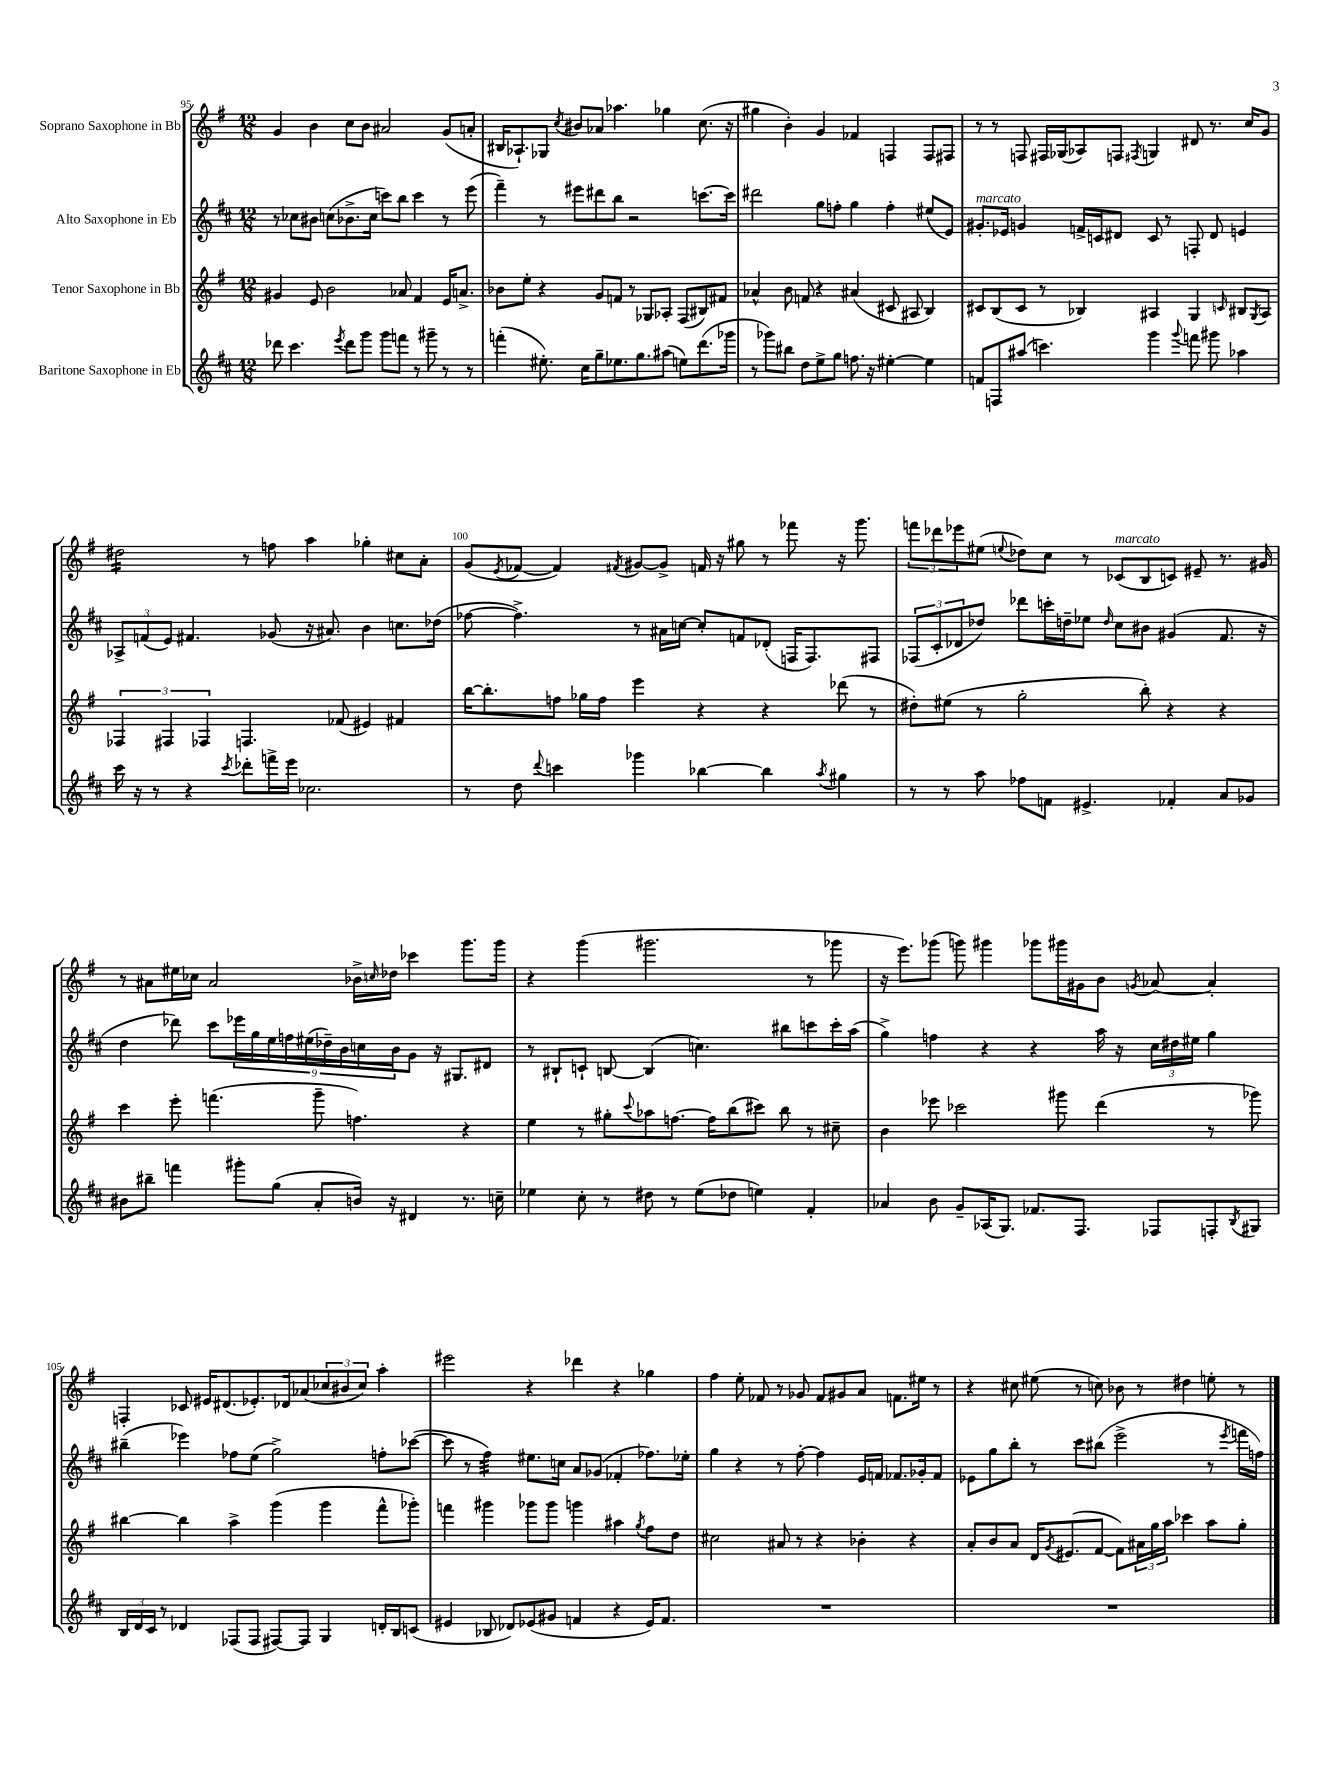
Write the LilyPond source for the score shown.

<<
\new StaffGroup <<
\new Staff = "s0" \with { instrumentName = "Soprano Saxophone in Bb" } {
    \clef treble \key g \major \numericTimeSignature \time 12/8
    g'4 b'4 c''8 b'8 ais'2 g'8( a'8-. |
    bis16 aes8.-!) ges8 \acciaccatura { c''8 } bis'8 aes'8 aes''4. ges''4 c''8.( r16 |
    gis''4 b'4-.) g'4 fes'4 f4 f8 fis8 |
    r8 r8 f8 fis16 ges16( aes8) f8 \acciaccatura { fis8 } g4 dis'8 r8. c''16 g'8 |
    dis''2:16 r8 f''8 a''4 ges''4-. cis''8 a'8-. |
    g'8( \acciaccatura { e'8 } fes'8~ fes'4) \acciaccatura { fis'8 } gis'8~ gis'8-> f'16 r16 gis''8 r8 fes'''8 r16 g'''8. |
    \tuplet 3/2 { f'''8 des'''8 ees'''8 } eis''8( \appoggiatura { e''8 } des''8) c''8 r8 ces'8^\markup { \italic "marcato" }( b8 c'8) eis'8-- r8. gis'16 |
    r8 ais'8 eis''16 ces''16 ais'2 bes'16-> \grace { c''16 } des''16 ces'''4 g'''8. g'''16 |
    r4 g'''4( gis'''2. r8 ges'''8 |
    r16 e'''8.) ges'''8( g'''8) gis'''4 ges'''8 gis'''16 gis'16 b'8 \acciaccatura { g'8 } aes'8~ aes'4-. |
    f4-. ces'8 eis'16 dis'8.( ees'8.-.) des'16 aes'8( \tuplet 3/2 { ces''8 bis'8 ces''8) } a''4-. |
    eis'''2 r4 des'''4 r4 ges''4 |
    fis''4 e''8-. fes'8 r8 ges'8 fes'8 gis'8 a'8 f'8. eis''16 r8 |
    r4 cis''8 eis''8( r8 c''8) bes'8 r8 dis''4 e''8-. r8 \bar "|." |
}
\new Staff = "s1" \with { instrumentName = "Alto Saxophone in Eb" } {
    \clef treble \key d \major \numericTimeSignature \time 12/8
    r8 ces''8 bis'8 c''8( bes'8.-> c''16 c'''8) b''8 c'''4 r8 e'''8( |
    fis'''4--) r8 eis'''8 dis'''8 b''8 r2 c'''8.~ c'''16 |
    dis'''2 g''8 f''8-. g''4 f''4-. eis''8( e'8) |
    gis'8.-.^\markup { \italic "marcato" } ees'16 g'4 f'16-> c'16 dis'8 c'8 r8 f8-. dis'8 e'4 |
    \tuplet 3/2 { aes8-> f'8( e'8) } fis'4. ges'8( r16 ais'8.) b'4 c''8. des''16( |
    fes''8~ fes''4.->) r8 ais'16 c''16~ c''8-. f'8 des'8-.( f16 f8.) fis8 |
    \tuplet 3/2 { fes8( cis'8-. des'8 } des''8) des'''8 c'''16-. d''16-- ees''8 \grace { d''16 } cis''8 bis'8 gis'4( fis'8. r16 |
    d''4 des'''8) cis'''8 \tuplet 9/8 { ees'''16 g''16 e''16 f''16 eis''16( des''16--) b'16 c''16 b'16 } g'8 r16 gis8. dis'8 |
    r8 bis8-! c'8-! b8~ b4( c''4.) bis''8 c'''8 c'''16-. a''16( |
    g''4->) f''4 r4 r4 a''16 r16 \tuplet 3/2 { cis''16 dis''16 eis''16 } g''4 |
    bis''4--( ees'''4) fes''8 e''8( g''2->) f''8-. ces'''8~( |
    ces'''8 r8 fis''4:32) eis''8. c''16 a'8 ges'8( fes'4-. fes''8.) ees''16-. |
    g''4 r4 r8 fis''8~-. fis''4 e'16 f'16 fes'8. ges'16-. fes'8 |
    ees'8 g''8 b''8-. r8 cis'''8 bis''8( e'''2-> r8 \acciaccatura { e'''8 } f'''16 f''16) \bar "|." |
}
\new Staff = "s2" \with { instrumentName = "Tenor Saxophone in Bb" } {
    \clef treble \key g \major \numericTimeSignature \time 12/8
    gis'4 e'8 b'2 aes'8 fis'4 e'16 a'8.-> |
    bes'8 e''8-. r4 g'8 f'8 r8 ges8 aes8-. fis8( bis8) fis'8 |
    aes'4-^ b'8 f'8 r4 ais'4( cis'8 ais8 b4) |
    cis'8 b8( cis'8 r8 bes4) ais4 g4 \grace { c'16 } bis8 \acciaccatura { g8 } ais8 |
    \tuplet 3/2 { fes4 fis4 fes4 } f4. fes'8( eis'4) fis'4 |
    b''16~ b''8.-. f''8 ges''16 f''16 e'''4 r4 r4 des'''8( r8 |
    dis''8-.) eis''8( r8 g''2-. b''8-.) r4 r4 |
    c'''4 e'''8-. f'''4.( g'''8-- f''4.) r4 |
    e''4 r8 gis''8-. \appoggiatura { c'''8 } aes''8 f''8.~ f''16 b''8( cis'''8) b''8 r8 cis''8-- |
    b'4 ees'''8 ces'''2 gis'''8 d'''4( r8 ges'''8) |
    bis''4~ bis''4 a''4-> g'''4( g'''4 fis'''8-^ ges'''8-.) |
    f'''4 gis'''4 ges'''8 ges'''8 g'''4 ais''4 \acciaccatura { g''8 } fis''8 d''8 |
    cis''2 ais'8 r8 r4 bes'4-. r4 |
    a'8-. b'8 a'8 d'16 \acciaccatura { g'8 } eis'8.( fis'8~ fis'8) \tuplet 3/2 { ais'16 g''16 a''16 } ces'''4 a''8 g''8-. \bar "|." |
}
\new Staff = "s3" \with { instrumentName = "Baritone Saxophone in Eb" } {
    \clef treble \key d \major \numericTimeSignature \time 12/8
    des'''8 cis'''4. \acciaccatura { e'''8 } des'''8 g'''8 g'''8 f'''8 r8 gis'''8-- r8 r8 |
    f'''4-.( eis''8.-.) cis''16 g''8-- ees''8. g''8. ais''8( e''8) d'''8.( ges'''16 |
    r8 ges'''8) bis''8 d''8 e''8-> g''8 f''8. r16 eis''4~-. eis''4 |
    f'8 f8 ais''8( c'''4.) g'''4 \appoggiatura { g'''8 } f'''8 gis'''8 aes''4 |
    cis'''16 r16 r8 r4 \acciaccatura { cis'''8 } des'''8-. f'''16-> e'''16 ces''2. |
    r8 d''8 \appoggiatura { d'''8 } c'''4 ges'''4 bes''4~ bes''4 \acciaccatura { a''8 } gis''4 |
    r8 r8 a''8 fes''8 f'8 eis'4.-> fes'4-. a'8 ges'8 |
    bis'8 bis''8-- f'''4 gis'''8-. g''8( a'8-. b'16) r16 dis'4 r8. c''16-- |
    ees''4 cis''8-. r8 dis''8 r8 ees''8( des''8 e''4) fis'4-. |
    aes'4 b'8 g'8-- aes16( g8.) fes'8. fis8. fes8 f8-. \acciaccatura { b8 } gis8 |
    \tuplet 3/2 { b16 d'16 cis'16 } r8 des'4 fes8( fes8 fis8~) fis8 g4 d'16-. b16 c'8( |
    eis'4 bes8 des'8) ees'8( gis'8 f'4 r4 ees'16) f'8. |
    R1. |
    R1. \bar "|." |
}
>>
>>
\layout { \context { \Score currentBarNumber = #95 \override BarNumber.break-visibility = ##(#f #t #t) barNumberVisibility = #(every-nth-bar-number-visible 5) } }
